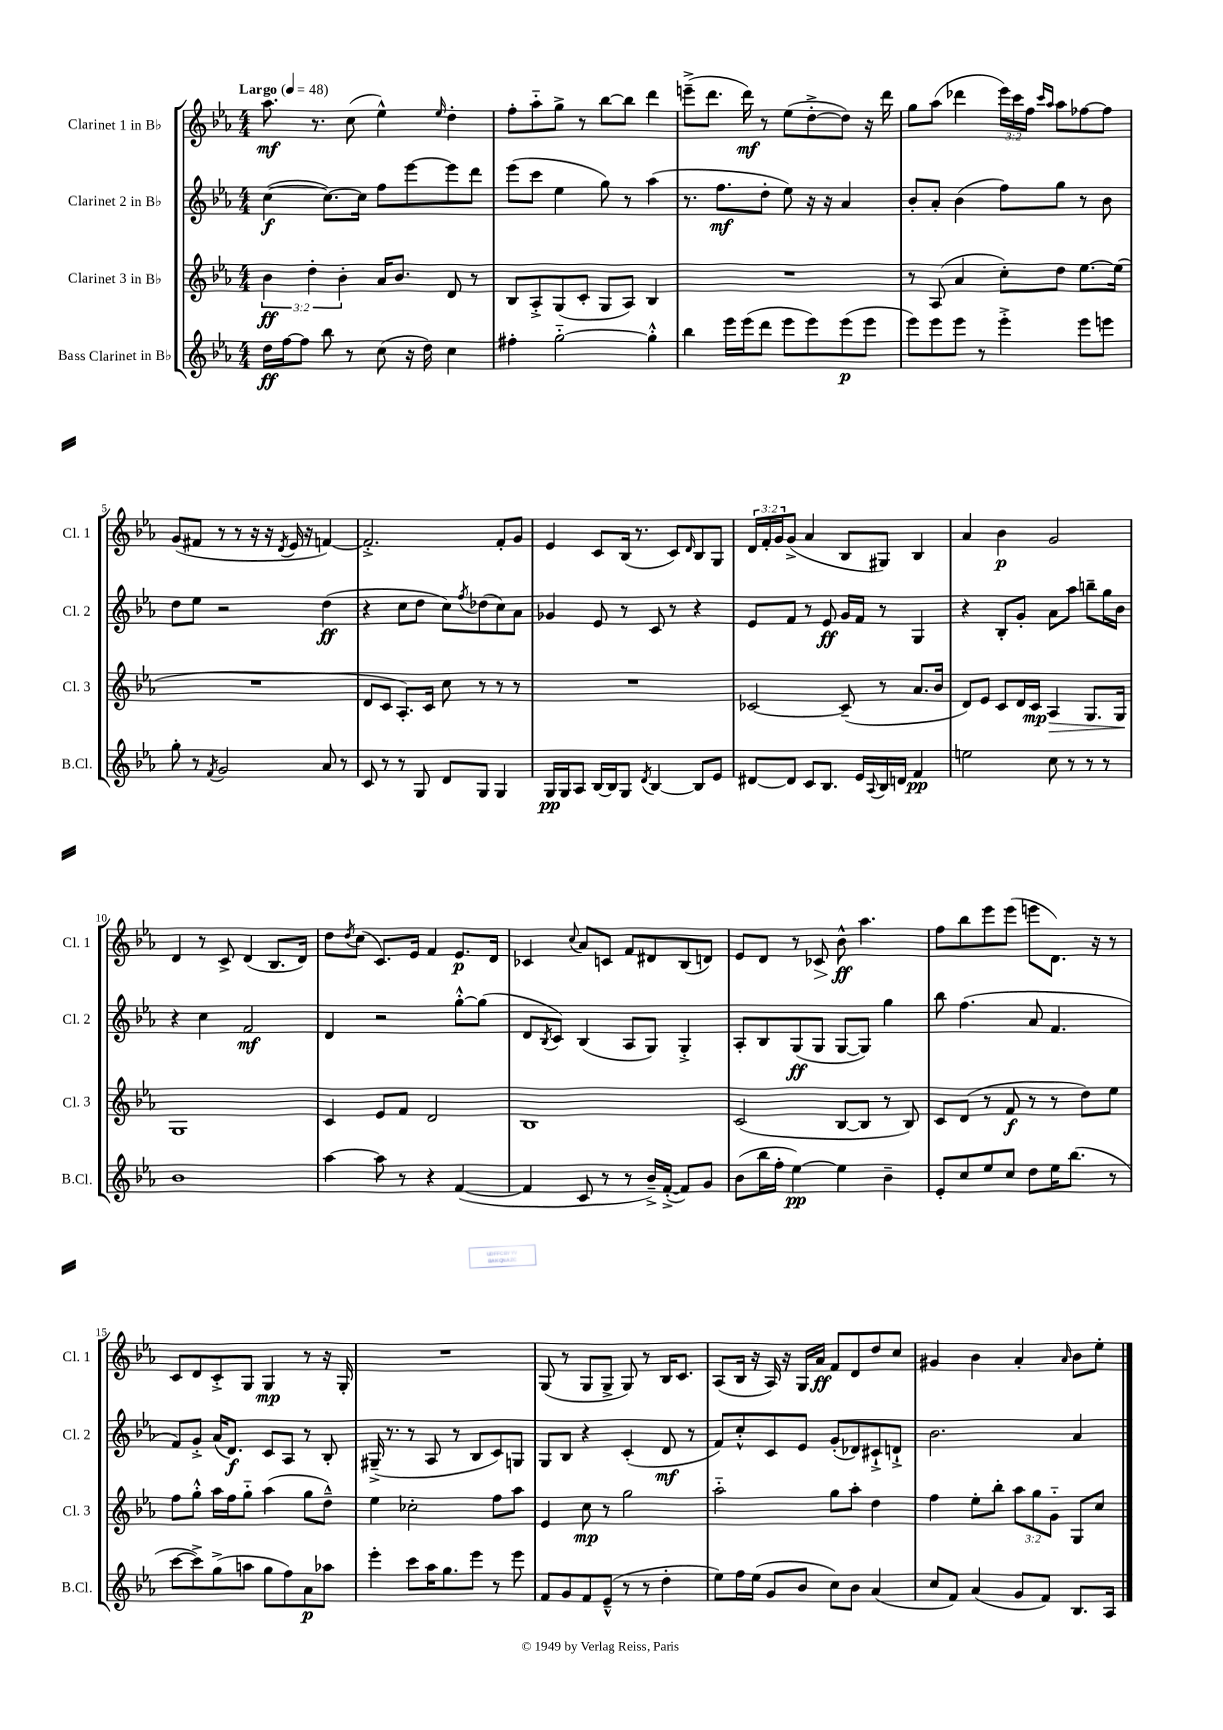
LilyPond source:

<<
\new StaffGroup <<
\new Staff = "s0" \with { instrumentName = "Clarinet 1 in Bb" shortInstrumentName = "Cl. 1" } {
    \clef treble \key ees \major \numericTimeSignature \time 4/4 \override Staff.TupletNumber.text = #tuplet-number::calc-fraction-text \tempo "Largo" 4 = 48
    aes''8.\mf r8. c''8( ees''4-^) \grace { ees''16 } d''4-. |
    f''8-. aes''8-_ g''8-> r8 bes''8~ bes''8 d'''4 |
    e'''8--->( d'''8. d'''16\mf) r8 ees''8( d''8~-.-> d''8) r16 d'''16 |
    g''8 aes''8( des'''4 \tuplet 3/2 { ees'''16) c'''16 f''16 } \grace { c'''16 aes''16 } aes''8 fes''8~ fes''8 |
    g'8( fis'8 r8 r8 r16 r16 \acciaccatura { d'8 } ees'16 r16 f'4~) |
    f'2.-.-> f'8-. g'8 |
    ees'4 c'8 bes16( r8. c'8) \grace { d'16 } bes8 g8 |
    \tuplet 3/2 { d'16 f'16-. g'16 } g'8->( aes'4 bes8 gis8) bes4 |
    aes'4 bes'4\p g'2 |
    d'4 r8 c'8-> d'4( bes8. d'16) |
    d''8 \acciaccatura { d''8 } c''8( c'8.) ees'16 f'4 ees'8.\p d'16 |
    ces'4 \appoggiatura { c''8 } aes'8 c'8 f'8 dis'8 bes8( d'8) |
    ees'8 d'8 r8 ces'8\> bes'8-^\ff\! aes''4. |
    f''8 bes''8 ees'''8 ees'''8( e'''8 d'8.) r16 r8 |
    c'8 d'8 c'8-.-> g8 g4\mp r8 r16 g16-. |
    R1 |
    g8( r8 g8 g8-> g8) r8 bes16 c'8. |
    aes8( bes16 r16 aes16) r16 g16 aes'16\ff f'8 d'8 d''8 c''8 |
    gis'4 bes'4 aes'4-. \grace { aes'16 } bes'8 ees''8-. \bar "|." |
}
\new Staff = "s1" \with { instrumentName = "Clarinet 2 in Bb" shortInstrumentName = "Cl. 2" } {
    \clef treble \key ees \major \numericTimeSignature \time 4/4
    c''4~\f( c''8.~) c''16 f''8 ees'''8~ ees'''8 d'''8 |
    ees'''8( c'''8 ees''4 g''8) r8 aes''4( |
    r8. f''8.\mf d''8-. ees''8) r16 r16 aes'4 |
    bes'8-. aes'8-. bes'4( f''8) g''8 r8 bes'8 |
    d''8 ees''8 r2 d''4\ff( |
    r4 c''8 d''8 c''8) \acciaccatura { f''8 } des''8( c''8) aes'8 |
    ges'4 ees'8 r8 c'8 r8 r4 |
    ees'8 f'8 r8 ees'8\ff g'16 f'16 r8 g4 |
    r4 bes8-. g'8-. aes'8 aes''8 b''8-- g''16 bes'16 |
    r4 c''4 f'2\mf |
    d'4 r2 g''8~-.-^ g''8( |
    d'8 \acciaccatura { bes8 } c'8) bes4( aes8 g8) g4-.-> |
    aes8-. bes8 g8\ff( g8 g8~ g8) g''4 |
    bes''8 f''4.( aes'8 f'4. |
    f'8) g'8-.-> aes'16( d'8.\f) c'8 aes8 r8 bes8-. |
    gis16--->( r8. r8 aes8 r8 bes8 c'8) g8 |
    g8 bes8 r4 c'4-.( d'8\mf r8 |
    f'8) c''8-.-^ c'8 ees'8 g'8-.( des'8) cis'8-!-> d'8-!-> |
    bes'2. aes'4 \bar "|." |
}
\new Staff = "s2" \with { instrumentName = "Clarinet 3 in Bb" shortInstrumentName = "Cl. 3" } {
    \clef treble \key ees \major \numericTimeSignature \time 4/4 \override Staff.TupletNumber.text = #tuplet-number::calc-fraction-text
    \tuplet 3/2 { bes'4\ff d''4-. bes'4-. } aes'16 bes'8. d'8 r8 |
    bes8 aes8-.-> g8( c'8-. g8 aes8) bes4 |
    R1 |
    r8 aes8( aes'4 c''8-.) d''8 ees''8.~ ees''16( |
    R1 |
    d'8 c'8 aes8.-.) c'16 c''8 r8 r8 r8 |
    R1 |
    ces'2~ ces'8--( r8 aes'8. bes'16 |
    d'8) ees'8 c'8 d'16 c'16\mp aes4\> g8. g16\! |
    g1 |
    c'4 ees'8 f'8 d'2 |
    bes1 |
    c'2( bes8~ bes8 r8 bes8) |
    c'8 d'8( r8 f'8\f r8 r8 d''8) ees''8 |
    f''8 g''8-.-^ aes''16 f''16 g''8-_ aes''4( g''8 d''8---^) |
    ees''4 ces''2-. f''8 aes''8 |
    ees'4 c''8\mp r8 g''2 |
    aes''2-_ g''8 aes''8-. d''4 |
    f''4 ees''8-. bes''8-. \tuplet 3/2 { aes''8 g''8 g'8-_ } g8 c''8 \bar "|." |
}
\new Staff = "s3" \with { instrumentName = "Bass Clarinet in Bb" shortInstrumentName = "B.Cl." } {
    \clef treble \key ees \major \numericTimeSignature \time 4/4
    d''16\ff f''16~ f''8 bes''8 r8 c''8( r16 d''16) c''4 |
    fis''4-. g''2~-_ g''4-.-^ |
    bes''4 ees'''16 ees'''16( d'''8 ees'''8 ees'''8) ees'''8\p( ees'''8 |
    ees'''8) ees'''8 ees'''8 r8 ees'''4-.-> ees'''8 e'''8 |
    g''8-. r8 \acciaccatura { f'8 } g'2 aes'8 r8 |
    c'8 r8 r8 g8 d'8 g8 g4 |
    g16\pp g16 aes8 bes16~ bes16 g8 \acciaccatura { d'8 } bes4~ bes8 ees'8 |
    dis'8~ dis'8 c'8 bes8. ees'16 \appoggiatura { aes8 } bes16 d'16 f'4\pp |
    e''2 c''8 r8 r8 r8 |
    bes'1 |
    aes''4~ aes''8 r8 r4 f'4~( |
    f'4 c'8 r8 r8 bes'16--->) f'16~-.->( f'8) g'8 |
    bes'8( bes''16 f''16-. ees''4~\pp) ees''4 bes'4-- |
    ees'8-. c''8 ees''8 c''8 d''8 ees''16 bes''8.( r8 |
    c'''8~ c'''8->) g''8->( a''8 g''8 f''8) aes'8\p aes''8 |
    ees'''4-. c'''8 aes''16 g''8. ees'''8 r8 ees'''8 |
    f'8 g'8 f'8 ees'8---^( r8 r8 d''4-. |
    ees''8) f''16 ees''16( g'8 bes'8 c''8) bes'8 aes'4( |
    c''8 f'8) aes'4( g'8 f'8) bes8. aes16 \bar "|." |
}
>>
>>
